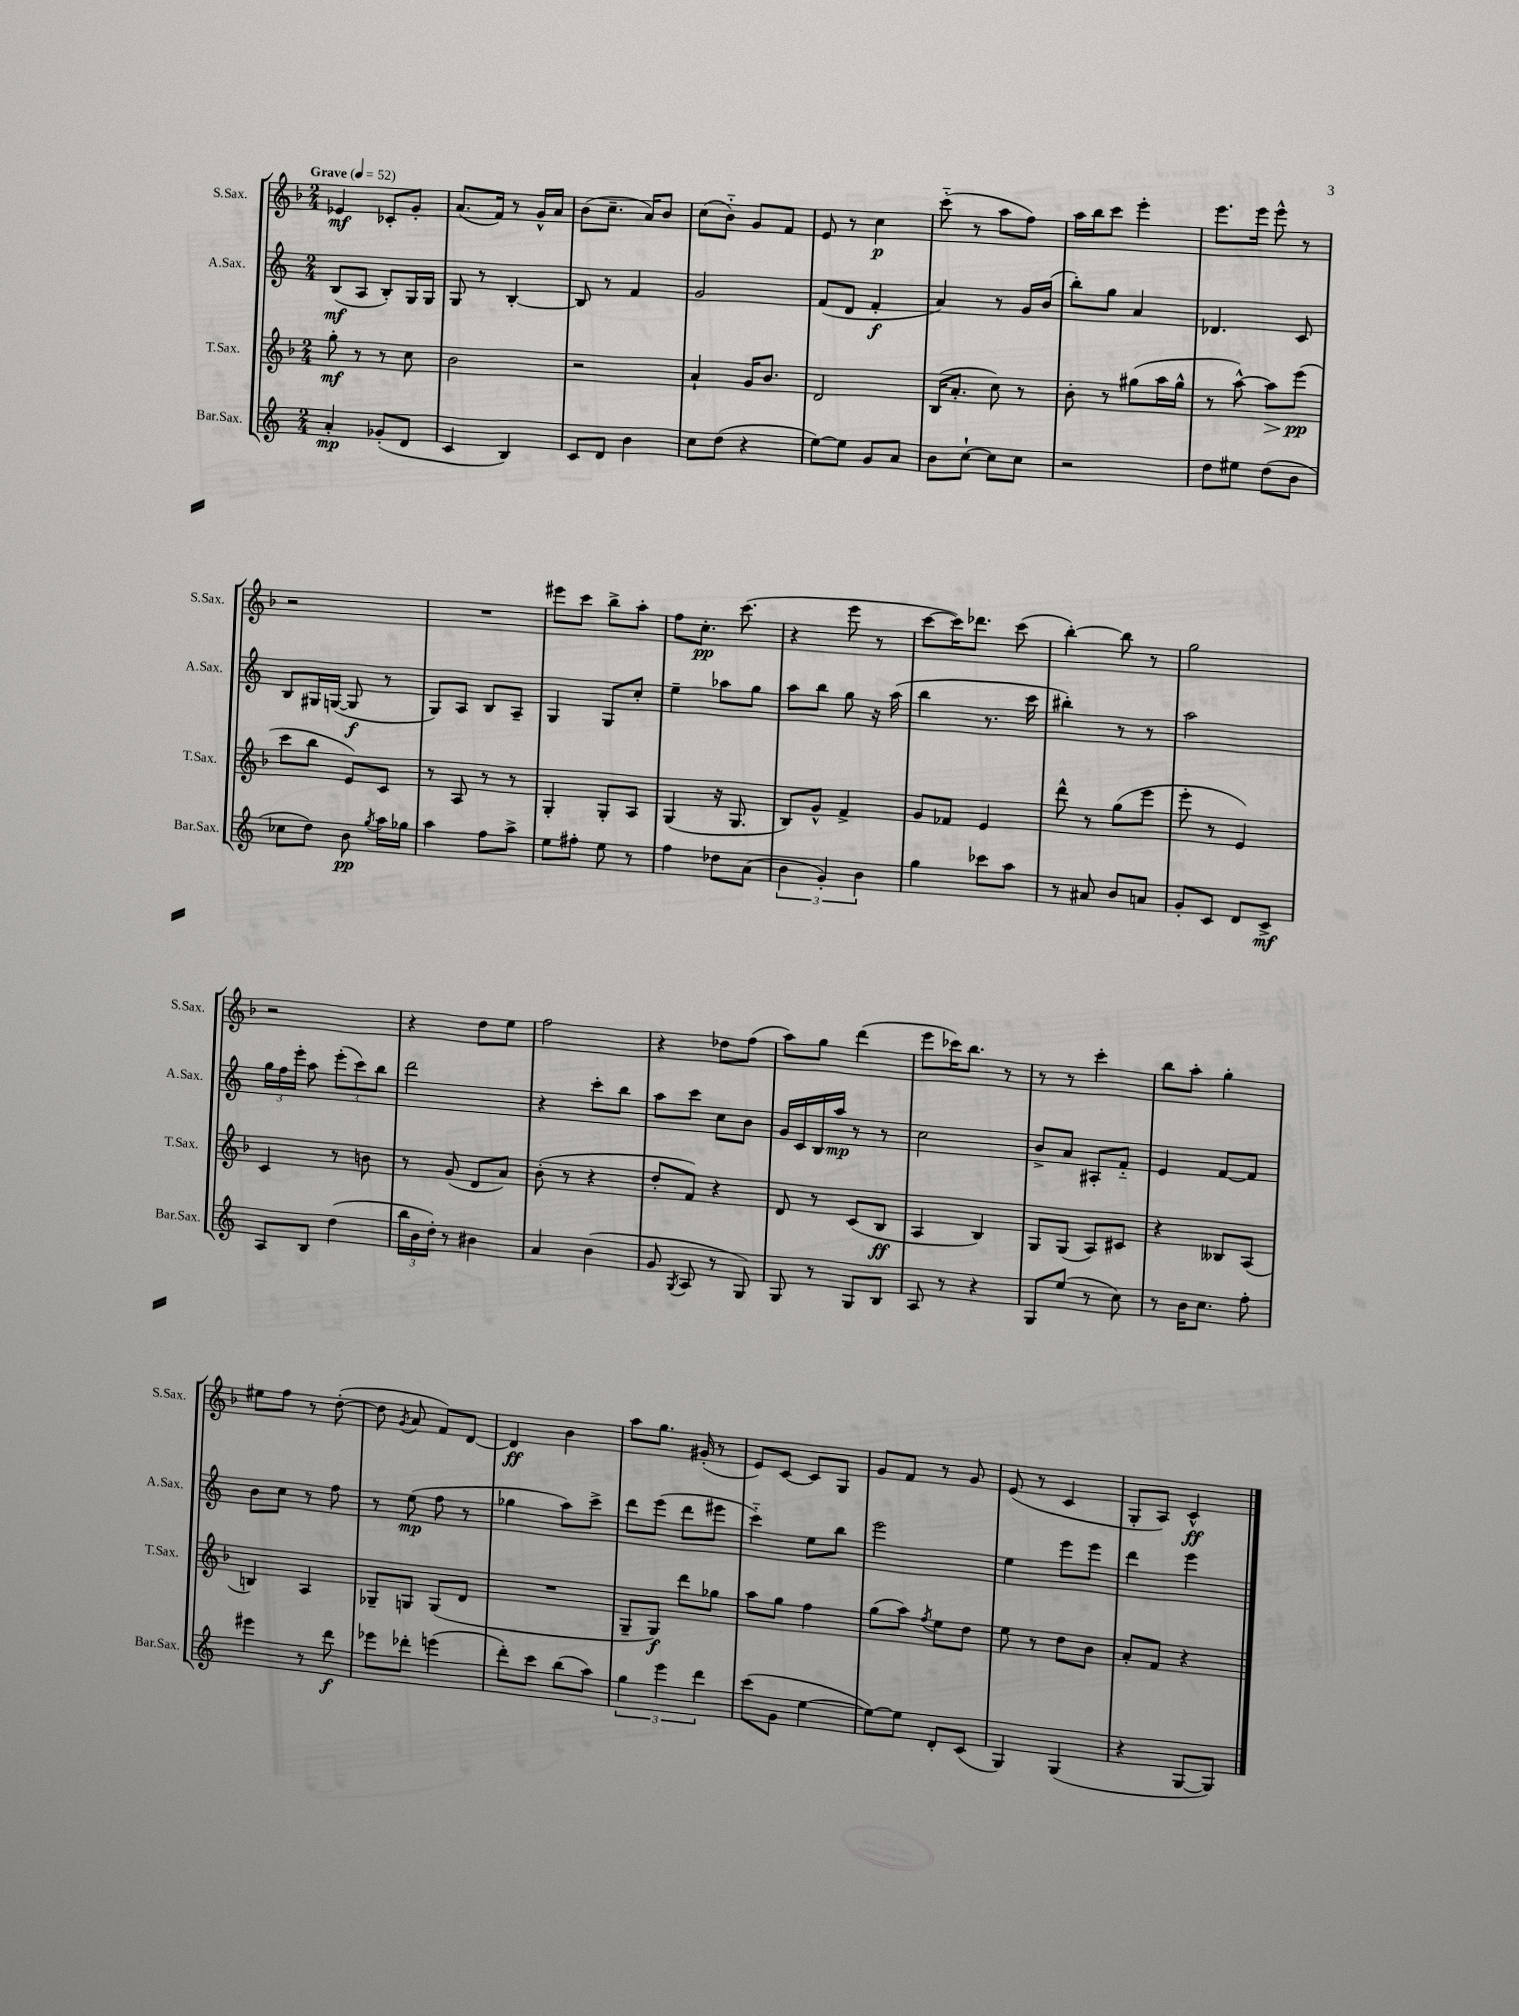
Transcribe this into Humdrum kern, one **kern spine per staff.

**kern	**kern	**kern	**kern
*staff4	*staff3	*staff2	*staff1
*clefG2	*clefG2	*clefG2	*clefG2
*k[]	*k[b-]	*k[]	*k[b-]
*M2/4	*M2/4	*M2/4	*M2/4
*MM52	*MM52	*MM52	*MM52
4a'	8gg'	(8B	4e-
.	8r	8A	.
(8g-'	8r	8B')	8c-'
8d	8cc	16G	8g'
.	.	16G	.
=	=	=	=
4c	2b-	8G	(8.a
.	.	8r	.
.	.	.	16f)
4B)	.	[4B'	8r
.	.	.	16g^^
.	.	.	16a
=	=	=	=
8c	2r	8B]	(8b-
8d	.	8r	8.cc~
4b	.	4f	.
.	.	.	16a)
.	.	.	8b-
=	=	=	=
8cc	4a`	2g	(8cc
(8dd	.	.	8b-'~)
4r	16g	.	8g
.	8.b-	.	.
.	.	.	8f
=	=	=	=
[8ee)	2d	(8f	8e
8ee]	.	8d	8r
8g	.	4f'	4cc
8a	.	.	.
=	=	=	=
8b	(16B-	4a)	(8ccc'~
.	8.a'	.	.
[8cc`	.	.	8r
8cc]	8cc)	8r	8aa
8cc	8r	16g	8ff)
.	.	(16b	.
=	=	=	=
2r	8b-'	8bb')	16aa
.	.	.	16bb-
.	8r	8gg	8ccc
.	(8gg#	4a	4eee'
.	16aa	.	.
.	16gg#^^	.	.
=	=	=	=
8dd	8r	4.d-	8.eee
8ee#	[8aa^^)	.	.
.	.	.	16eee
(8dd	8aa]	.	8eee^^
8b	(8eee	8c	8r
=	=	=	=
8cc-	8ccc	8B	2r
8dd)	8bb-	16G#	.
.	.	([16G	.
8b	8e)	8G]	.
8qgg	.	.	.
16aa	8c	8r	.
16gg-	.	.	.
=	=	=	=
4aa	8r	8G)	2r
.	8A	8A	.
8ff	8r	8B	.
8aa^	8r	8A~	.
=	=	=	=
8ee	4G'	4G	8eee#
8ff#'	.	.	8ccc
8ee	8G'	8G	8bb-^
8r	8A	8cc'	8aa'
=	=	=	=
4ff	(4G	4ee~	8ff
.	.	.	8.cc'
8dd-	16r	8aa-	.
.	8.G	.	(8.ccc
(8a	.	8gg	.
=	=	=	=
6b	8B-)	8aa	4r
.	8g^^	8bb	.
6g')	.	.	.
.	4f^	8gg	8eee
6b	.	.	.
.	.	16r	8r
.	.	(16aa	.
=	=	=	=
4gg	8g	4bb	[8ccc
.	8f-	.	16ccc])
.	.	.	8.ddd-
8ccc-	4e	8.r	.
8aa	.	.	(8ccc
.	.	16ccc	.
=	=	=	=
8r	8ddd^^	4bb#')	[4bb-')
8a#	8r	.	.
8b	(8gg	8r	8bb-]
8a	8eee	8r	8r
=	=	=	=
8g'	8eee'	2aa	2gg
8c	8r	.	.
8d	4e)	.	.
8c^	.	.	.
=	=	=	=
8A	4c	24gg	2r
.	.	24ff	.
.	.	24eee'	.
8B	.	8aa	.
(4dd	8r	(12eee'	.
.	.	12ccc)	.
.	8b	.	.
.	.	12bb	.
=	=	=	=
24bb	8r	2ddd	4r
24b	.	.	.
24dd')	.	.	.
8r	(8g	.	.
4b#	8d	.	8dd
.	8a)	.	8ee
=	=	=	=
4a	(8b-'	4r	2ff
.	8r	.	.
(4b	4r	8ccc'	.
.	.	8bb	.
=	=	=	=
8g	8dd'	8aa	4r
8qG	.	.	.
8A	8f)	8ccc	.
8r	4r	8cc	8dd-
8G)	.	8b	(8ff
=	=	=	=
8G	8d	16g	8aa)
.	.	16c	.
8r	8r	16B	8gg
.	.	16aa	.
8G	(8c	8r	(4ddd
8B	8B-	8r	.
=	=	=	=
8A	4A	2cc	8eee
8r	.	.	16ccc-)
.	.	.	8.bb-
4r	4B-)	.	.
.	.	.	8r
=	=	=	=
8G	8G	8b^	8r
(8ee	(8G	8a	8r
8r	8A)	8A#'	4ccc'
8cc)	8c#	8f'~	.
=	=	=	=
8r	4r	4e	8bb-
16b	.	.	8aa'
8.cc	.	.	.
.	8B--	[8f	4gg'
8ff'	(8A	8f]	.
=	=	=	=
4eee#	4B)	8b	8ee#
.	.	8cc	8ff
8r	4A	8r	8r
8ddd	.	8ff	([8dd'
=	=	=	=
8eee-	8G-~	8r	8dd]
.	.	.	8qg
8ddd-'	8G	(8ee	8a
(4eee	(8G	8ff	8f)
.	8d	8r	[8d
=	=	=	=
8ddd')	2r	4gg-	4d]
8ccc	.	.	.
(8bb	.	8aa)	4b-
8aa)	.	8ccc^	.
=	=	=	=
6gg	8G~	8ddd	8aa
.	8G)	(8eee	8.gg
6eee	.	.	.
.	8ddd	8ddd	.
.	.	.	(16g#'
6ddd	.	.	.
.	8gg-	8eee#	8r
=	=	=	=
(8ccc	8aa	4ccc'~)	8e)
8g	8gg	.	[8c
[4ee	4ff	8ee	8c]
.	.	8bb	8G
=	=	=	=
8ee_)	(8gg	2eee	8g
8ee]	8aa)	.	8f
.	8qff	.	.
8d'	8ee	.	8r
(8c	8dd	.	8g
=	=	=	=
4G)	8ee	4ee	(8e
.	8r	.	8r
(4G	8dd	8eee	4c
.	8b-	8eee	.
=	=	=	=
4r	8a'	4ddd	8G'
.	8f	.	8A)
[8G	4r	4eee	4c^^
8G])	.	.	.
==	==	==	==
*-	*-	*-	*-
